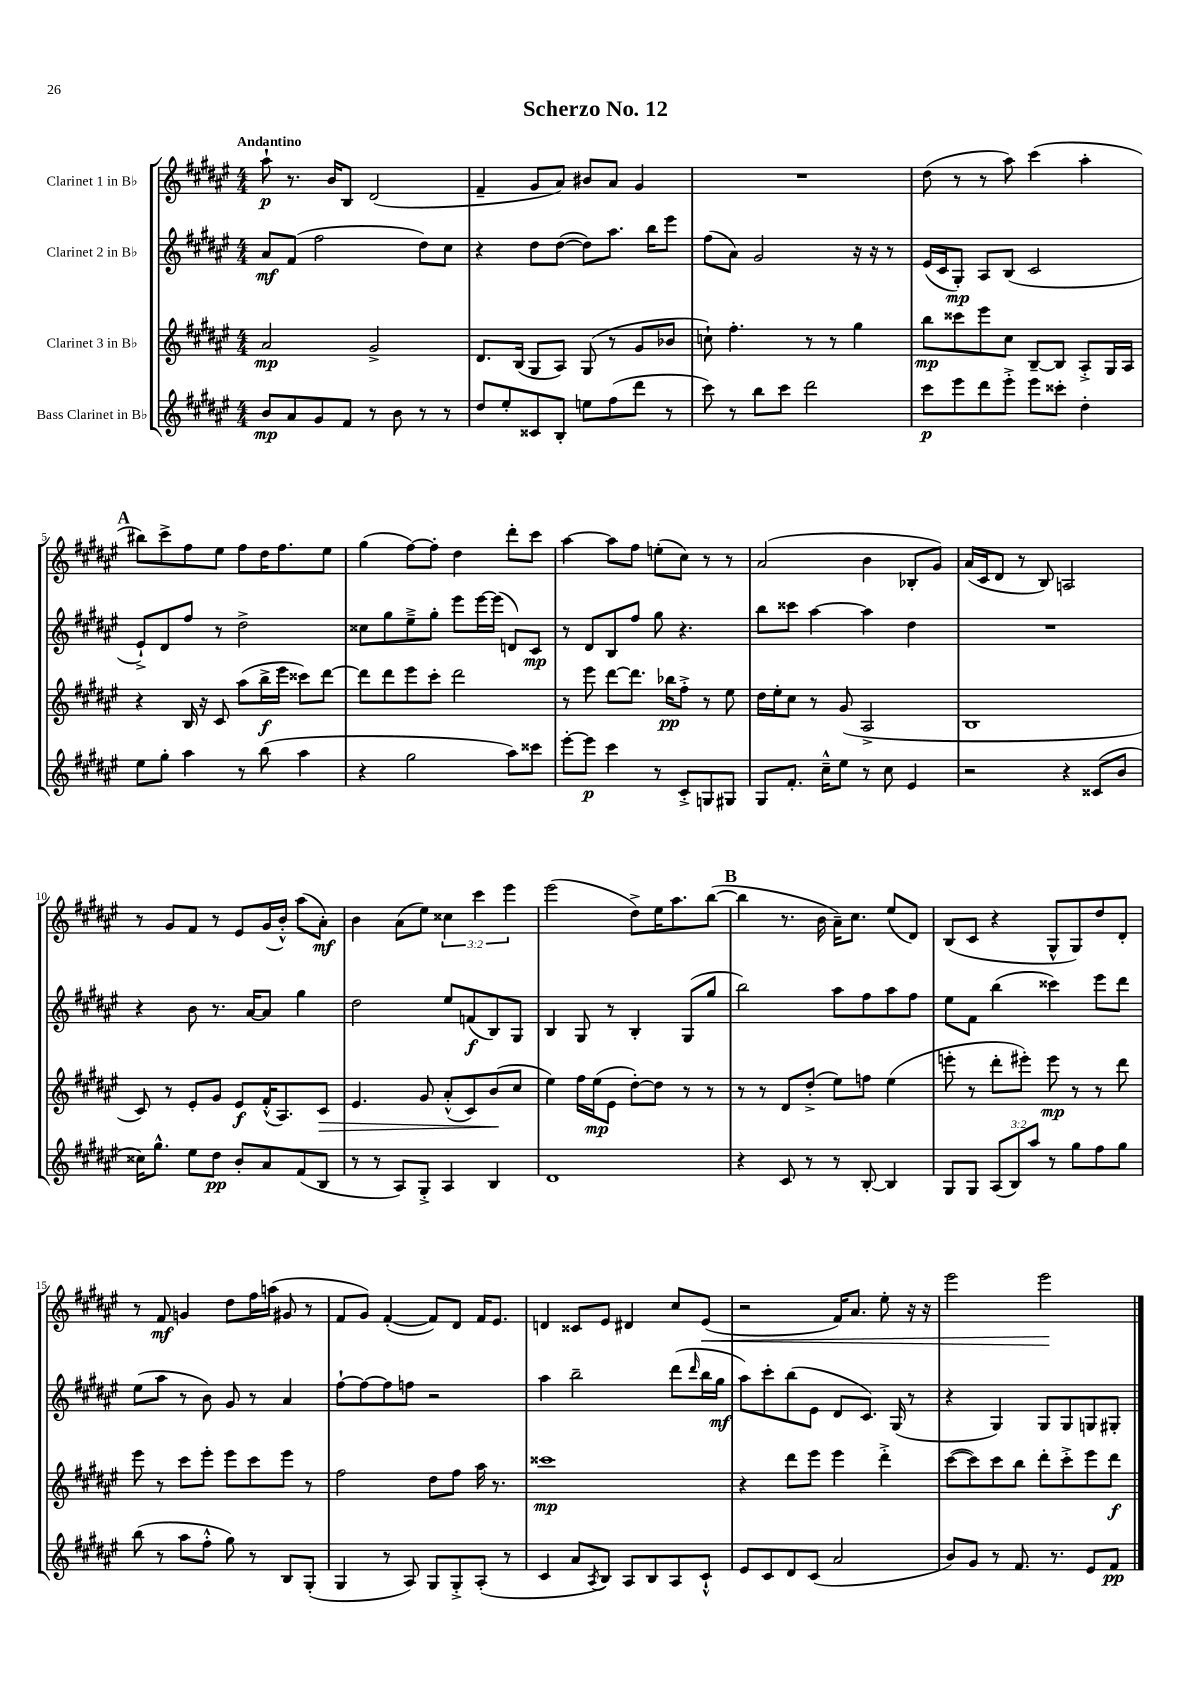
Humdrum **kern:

**kern	**kern	**kern	**kern
*staff4	*staff3	*staff2	*staff1
*clefG2	*clefG2	*clefG2	*clefG2
*k[f#c#g#d#a#e#]	*k[f#c#g#d#a#e#]	*k[f#c#g#d#a#e#]	*k[f#c#g#d#a#e#]
*M4/4	*M4/4	*M4/4	*M4/4
8b	2a#	8a#	8aa#`
8a#	.	(8f#	8.r
8g#	.	2ff#	.
.	.	.	16b
8f#	.	.	8B
8r	2g#^	.	(2d#
8b	.	.	.
8r	.	8dd#)	.
8r	.	8cc#	.
=	=	=	=
8dd#	8.d#	4r	4f#~
8ee#'	.	.	.
.	(16B	.	.
8c##	8G#	8dd#	8g#
8B'	8A#)	([8dd#	8a#)
8ee	(8G#	8dd#])	8b#
(8ff#	8r	8.aa#	8a#
8ddd#	8g#	.	4g#
.	.	16bb	.
8r	8b-	8eee#	.
=	=	=	=
8ccc#)	8cc`)	(8ff#	1r
8r	4.ff#'	8a#)	.
8bb	.	2g#	.
8ccc#	.	.	.
2ddd#	8r	.	.
.	8r	.	.
.	4gg#	16r	.
.	.	16r	.
.	.	8r	.
=	=	=	=
8ccc#	8bb	(16e#	(8dd#
.	.	16c#	.
8eee#	8ccc##	8G#')	8r
8ddd#	8eee#	8A#	8r
8eee#'^	8cc#	(8B	8aa#)
8eee#	[8B~	2c#	(4ccc#
8ccc##'	8B]	.	.
4dd#'	8A#'^	.	4aa#'
.	16G#	.	.
.	16A#	.	.
=	=	=	=
8ee#	4r	8e#`^)	8bb#)
8gg#'	.	8d#	8ccc#^
4aa#	16B	8ff#	8ff#
.	16r	.	.
.	8c#	8r	8ee#
8r	(8aa#	2dd#^	8ff#
(8bb	16bb^	.	16dd#
.	16eee#	.	8.ff#
4aa#	8ccc##)	.	.
.	[8ddd#	.	8ee#
=	=	=	=
4r	8ddd#]	8cc##	(4gg#
.	8ddd#	8gg#	.
2gg#	8eee#	8ee#~^	[8ff#)
.	8ccc#'	8gg#'	8ff#']
.	2ddd#	8eee#	4dd#
.	.	[16eee#	.
.	.	(16eee#]	.
8aa#)	.	8d)	8ddd#'
8ccc##	.	8c#	8ccc#
=	=	=	=
[8eee#'	8r	8r	[4aa#
8eee#]	8eee#	8d#	.
4ccc#	[8ddd#	8B	8aa#]
.	8.ddd#]	8ff#	8ff#
8r	.	8gg#	(8ee'
.	16bb-	.	.
8c#'^	8ff#'^	4.r	8cc#)
8G	8r	.	8r
8G#	8ee#	.	8r
=	=	=	=
8G#	16dd#	8bb	(2a#
.	16ee#'	.	.
8.f#'	8cc#	8ccc##	.
.	8r	[4aa#	.
16cc#~^^	.	.	.
8ee#	(8g#	.	.
8r	2A#^	4aa#]	4b
8cc#	.	.	.
4e#	.	4dd#	8B-'
.	.	.	8g#)
=	=	=	=
2r	1B	1r	(16a#
.	.	.	16c#
.	.	.	8d#
.	.	.	8r
.	.	.	8B)
4r	.	.	2A
(8c##	.	.	.
8b	.	.	.
=	=	=	=
16cc##)	8c#)	4r	8r
8.gg#^^	.	.	.
.	8r	.	8g#
8ee#	8e#'	8b	8f#
8dd#	8g#	8.r	8r
8b'	8e#	.	8e#
.	.	[16a#	.
8a#	(16f#'^^	8a#]	(16g#
.	8.A#)	.	16b'^^)
(8f#	.	4gg#	(8aa#
8B	8c#	.	8a#')
=	=	=	=
8r	4.e#	2dd#	4b
8r	.	.	.
8A#)	.	.	(8a#
8G#'^	8g#	.	8ee#)
4A#	(8a#'^^	8ee#	6cc##
.	8c#)	(8f	.
.	.	.	6ccc#
4B	(8b	8B)	.
.	.	.	6eee#
.	8cc#	8G#	.
=	=	=	=
1d#	4ee#)	4B	(2eee#
.	16ff#	8G#	.
.	(16ee#	.	.
.	8e#	8r	.
.	[8dd#')	4B'	8dd#^)
.	8dd#]	.	16ee#
.	.	.	8.aa#
.	8r	(8G#	.
.	8r	8gg#	([8bb
=	=	=	=
4r	8r	2bb)	4bb]
.	8r	.	.
8c#	8d#	.	8.r
8r	(8dd#'^	.	.
.	.	.	16b
8r	8ee#)	8aa#	16a#~)
.	.	.	8.cc#
[8B'	8ff	8ff#	.
4B]	(4ee#	8aa#	(8ee#
.	.	8ff#	8d#)
=	=	=	=
8G#	8eee'	8ee#	(8B
8G#	8r	8f#	8c#
(12A#	8ddd#'	(4bb	4r
12B)	.	.	.
.	8eee#')	.	.
12aa#	.	.	.
8r	8eee#	4ccc##)	8G#^^
8gg#	8r	.	8G#)
8ff#	8r	8eee#	8dd#
8gg#	8ddd#	8ddd#	8d#'
=	=	=	=
(8bb	8eee#	(8ee#	8r
8r	8r	8aa#	8f#
8aa#	8ccc#	8r	4g
8ff#'^^	8eee#'	8b)	.
8gg#)	8eee#	8g#	8dd#
8r	8ccc#	8r	16ff#
.	.	.	(16aa
8B	8eee#	4a#	8g#
(8G#'	8r	.	8r
=	=	=	=
4G#	2ff#	[8ff#`	8f#
.	.	8ff#_	8g#)
8r	.	8ff#]	([4f#'
8A#)	.	8ff	.
8G#	8dd#	2r	8f#])
8G#'^	8ff#	.	8d#
(8A#'	16aa#	.	16f#
.	8.r	.	8.e#
8r	.	.	.
=	=	=	=
4c#	1ccc##	4aa#	4d
8a#	.	2bb~	8c##
8qA#	.	.	.
8B)	.	.	8e#
8A#	.	.	4d#
8B	.	.	.
8A#	.	(8ddd#	8cc#
.	.	16qqddd#	.
8c#`^^	.	16bb	(8e#
.	.	16gg#	.
=	=	=	=
8e#	4r	8aa#)	2r
8c#	.	8ccc#'	.
8d#	8ddd#	(8bb	.
(8c#	8eee#	8e#	.
2a#	4eee#	8d#	16f#)
.	.	.	8.a#
.	.	8.c#)	.
.	4ddd#'^	.	8ee#'
.	.	(16G#	.
.	.	8r	16r
.	.	.	16r
=	=	=	=
8b)	([8ccc#	4r	2eee#
8g#	8ccc#])	.	.
8r	8ccc#	4G#)	.
8.f#	8bb	.	.
.	8ddd#'	8G#	2eee#
8.r	.	.	.
.	8ccc#'^	8G#	.
8e#	8eee#	8G	.
8f#	8ddd#	8G#'	.
==	==	==	==
*-	*-	*-	*-
